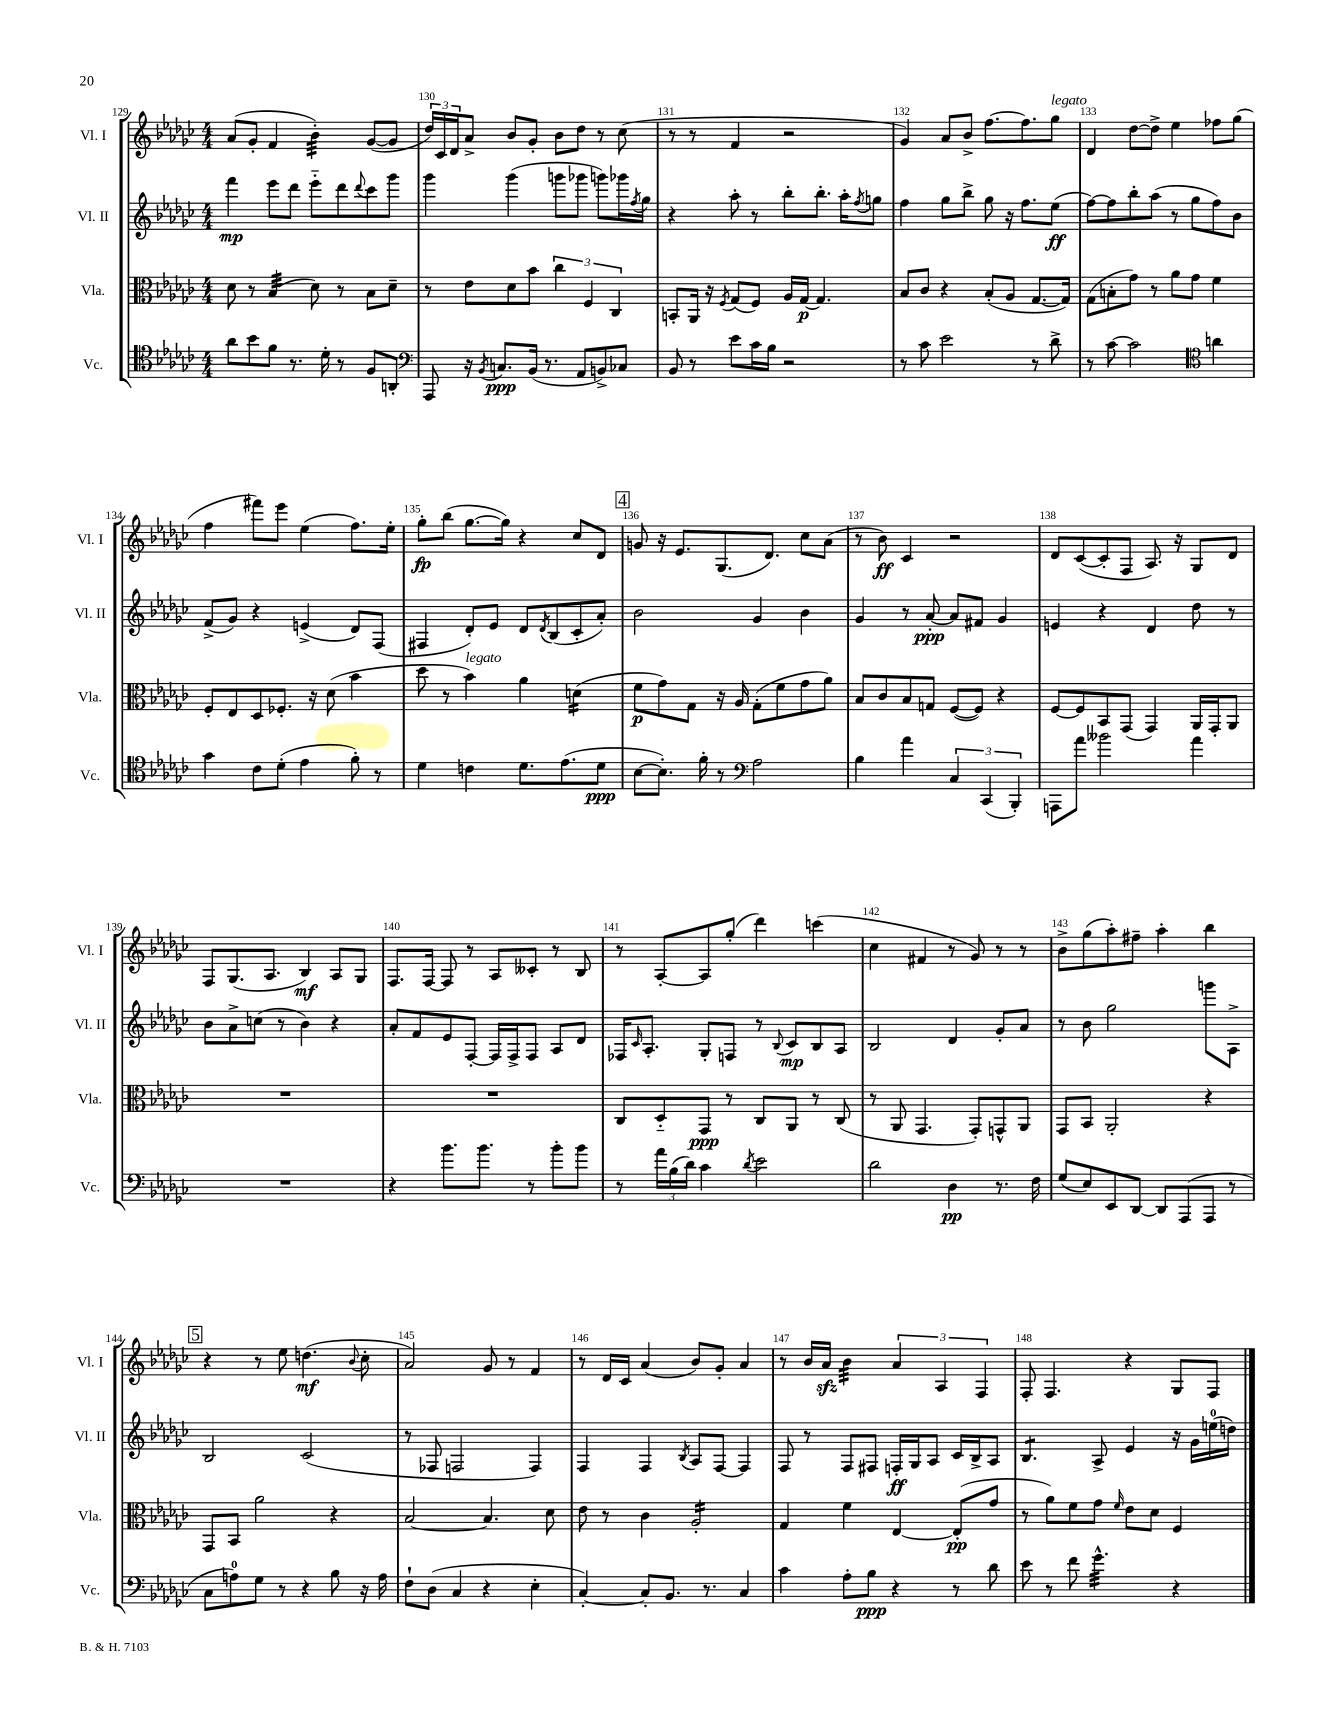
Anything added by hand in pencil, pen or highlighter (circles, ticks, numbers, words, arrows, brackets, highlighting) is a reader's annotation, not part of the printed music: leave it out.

**kern	**kern	**kern	**kern
*staff4	*staff3	*staff2	*staff1
*clefC4	*clefC3	*clefG2	*clefG2
*k[b-e-a-d-g-c-]	*k[b-e-a-d-g-c-]	*k[b-e-a-d-g-c-]	*k[b-e-a-d-g-c-]
*M4/4	*M4/4	*M4/4	*M4/4
8a-	8d-	4fff	(8a-
8b-	8r	.	8g-'
8f	(4B-	8eee-	4f
8.r	.	8ddd-	.
.	8d-)	8eee-'~	4b-')
16d-'	.	.	.
8r	8r	8ddd-	.
.	.	8qqddd-	.
8F	8B-	8ccc-	([8g-
8AA'	8d-~	8ggg-	8g-]
=	=	=	=
*clefF4	*	*	*
8AAA-	8r	4ggg-	24dd-)
.	.	.	24c-
.	.	.	24d-
16r	8e-	.	8a-^
8qBB-	.	.	.
8.C	.	.	.
.	8d-	(4ggg-	8b-
(16BB-	8b-	.	8g-'
8.r	.	.	.
.	6cc-	8ggg	8b-
8AA-	.	8ggg-	8dd-
.	6F	.	.
8BB^)	.	8ggg)	8r
.	6C-	.	.
8C-	.	16ggg-	(8cc-
.	.	8qff	.
.	.	16gg-	.
=	=	=	=
8BB-	8BB'	4r	8r
8r	16AA-	.	8r
.	16r	.	.
.	8qF	.	.
8e-	(8G-	8aa-'	4f
16c-	8F)	8r	.
16B-	.	.	.
2r	16A-	8bb-'	2r
.	[16G-	.	.
.	4.G-]	8.bb-'	.
.	.	16aa-'	.
.	.	8qff	.
.	.	8gg	.
=	=	=	=
8r	8B-	4ff	4g-)
8c-	8c-	.	.
2e-	4r	8gg-	8a-
.	.	8bb-^	8b-^
.	(8B-'	8gg-	[8.ff
.	8A-	16r	.
.	.	8.ff	8.ff]
8r	[8.G-	.	.
8d-^	.	(8ee-	8gg-
.	16G-])	.	.
=	=	=	=
8r	(8G-	[8ff)	4d-
[8c-	8B'	8ff]	.
2c-]	8g-)	8bb-'	[8dd-
.	8r	(8aa-	8dd-^]
.	8a-	8r	4ee-
.	8g-	8gg-	.
*clefC4	*	*	*
4a	4f	8ff)	8ff-
.	.	8b-	(8gg-
=	=	=	=
4g-	8F'	(8f^	4ff
.	8E-	8g-)	.
8c-	8D-	4r	8fff#)
(8d-'	8.F-'	.	8eee-
4e-	.	(4e^	(4ee-
.	16r	.	.
.	(8d-	.	.
8f')	4b-	8d-)	8.ff)
8r	.	(8F	.
.	.	.	16ee-'
=	=	=	=
4d-	8dd-	4F#	8gg-'
.	8r	.	(8bb-
4c	4b-)	8d-')	[8.gg-
.	.	8e-	.
.	.	.	16gg-])
8.d-	4a-	8d-	4r
.	.	8qd-	.
.	.	(8B-	.
(8.e-	.	.	.
.	(4d	8c-'	8cc-
8d-	.	8a-')	8d-
=	=	=	=
[8B-	8f	2b-	8g
8.B-'])	8g-)	.	16r
.	.	.	8.e-
.	8G-	.	.
16f'	.	.	.
8r	16r	.	(8.G-
.	16A-	.	.
*clefF4	*	*	*
2A-	(8G-'	4g-	.
.	.	.	8.d-)
.	8f	.	.
.	8g-	4b-	8cc-
.	8a-)	.	(8a-
=	=	=	=
4B-	8B-	4g-	8r
.	8c-	.	8b-)
4a-	8B-	8r	4c-
.	8G	[8a-'	.
6C-	([8F	8a-]	2r
.	8F])	8f#	.
(6CC-	.	.	.
.	4r	4g-	.
6BBB-')	.	.	.
=	=	=	=
8AAA	[8F	4e	8d-
8a-	8F]	.	([8c-
2b--	8BB-	4r	8c-']
.	(8GG-	.	8F
.	4GG-)	4d-	8.A-)
.	.	.	16r
4a-	16AA-	8dd-	8G-
.	16GG-'	.	.
.	8AA-	8r	8d-
=	=	=	=
1r	1r	8b-	8F
.	.	8a-^	(8.G-
.	.	(8cc	.
.	.	.	8.A-
.	.	8r	.
.	.	4b-)	4B-)
.	.	4r	8A-
.	.	.	8G-
=	=	=	=
4r	1r	8a-'	8.F
.	.	8f	.
.	.	.	[16F
8.b-	.	8e-	8F]
.	.	[8F'	8r
8.b-	.	.	.
.	.	16F]	8A-
.	.	16F^	.
8r	.	8F	8c--'
8b-'	.	8A-	8r
8b-	.	8d-	8B-
=	=	=	=
8r	8C-	16F-	8r
.	.	16qqc-	.
.	.	8.A-'	.
24a-	8D-'~	.	[8A-'
(24B-	.	.	.
24d-)	.	.	.
4c-	8GG-	8G-'	8A-]
.	8r	8F	(8gg-'
8qd-	.	.	.
2e-	8C-	8r	4ddd-)
.	.	8qqB-	.
.	8AA-	8c-	.
.	8r	8B-	(4ccc
.	(8C-	8A-	.
=	=	=	=
2d-	8r	2B-	4cc-
.	8AA-	.	.
.	4.GG-	.	4f#
4D-	.	4d-	8r
.	8GG-')	.	8g-)
8.r	8GG^^	8g-'	8r
.	8AA-	8a-	8r
16F	.	.	.
=	=	=	=
(8G-	8GG-	8r	8b-^
8E-)	8BB-	8b-	(8gg-
8EE-	2AA-'	2gg-	8aa-')
[8DD-	.	.	8ff#~
8DD-]	.	.	4aa-'
(8AAA-	.	.	.
8AAA-	4r	8ggg	4bb-
8r	.	8A-^	.
=	=	=	=
8C-	8GG-	2B-	4r
8A)	8BB-	.	.
8G-	2a-	.	8r
8r	.	.	8ee-
4r	.	(2c-	(4.dd
8B-	4r	.	.
.	.	.	8qqb-
16r	.	.	8cc-'
16A	.	.	.
=	=	=	=
8F`	[2B-	8r	2a-)
(8D-	.	8F-	.
4C-	.	2F	.
4r	4.B-]	.	8g-
.	.	.	8r
4E-'	.	4F)	4f
.	8d-	.	.
=	=	=	=
[4C-')	8e-	4F	8r
.	8r	.	16d-
.	.	.	16c-
8C-']	4c-	4F	(4a-
8.BB-	.	.	.
.	.	8qB-	.
.	2A-'	8A-	8b-)
8.r	.	.	.
.	.	[8F	8g-'
4C-	.	4F]	4a-
=	=	=	=
4c-	4G-	8F	8r
.	.	8r	16b-
.	.	.	16a-
8A-'	4f	8F	4b-
8B-	.	8F#	.
4r	[4E-	16F'	6a-
.	.	16G-	.
.	.	8A-	.
.	.	.	6A-
8r	(8E-']	16c-	.
.	.	16B-^	.
.	.	.	6F
8d-	8g-	8A-	.
=	=	=	=
8e-	8r	4.B-	8F'
8r	8a-)	.	4.F
8f	8f	.	.
4.g-^^	8g-	8A-^	.
.	16qqf	.	.
.	8e-	4e-	4r
.	8d-	.	.
4r	4F	16r	8G-
.	.	16g-	.
.	.	(16ee	8F
.	.	16dd)	.
==	==	==	==
*-	*-	*-	*-
